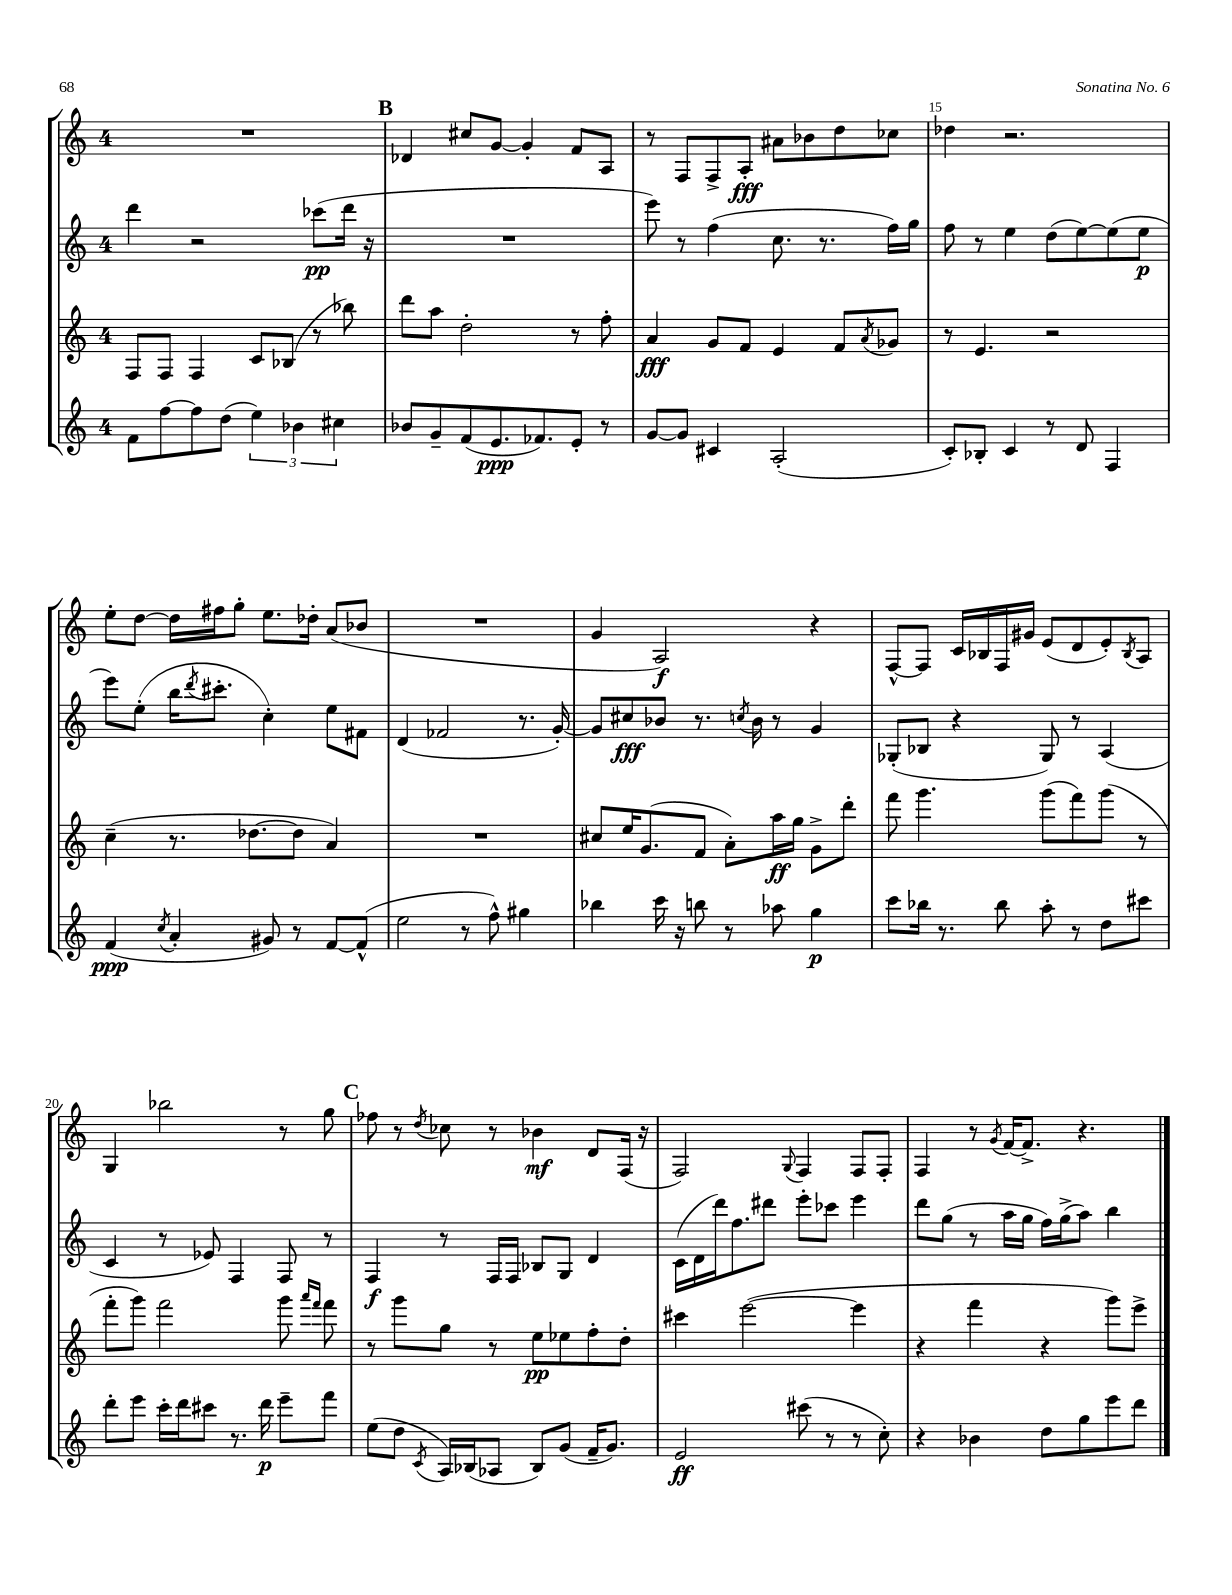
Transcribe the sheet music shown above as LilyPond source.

<<
\new StaffGroup <<
\new Staff = "s0" {
    \clef treble \key c \major \once \override Staff.TimeSignature.style = #'single-digit \time 4/4
    R1 |
    \mark \markup { \bold "B" } des'4 cis''8 g'8~ g'4-. f'8 a8 |
    r8 f8 f8-> a8-.\fff ais'8 bes'8 d''8 ces''8 |
    des''4 r2. |
    e''8-. d''8~ d''16 fis''16 g''8-. e''8. des''16-. a'8( bes'8 |
    R1 |
    g'4 a2\f) r4 |
    f8~-^ f8 c'16 bes16 f16 gis'16 e'8( d'8 e'8-.) \acciaccatura { bes8 } a8 |
    g4 bes''2 r8 g''8 |
    \mark \markup { \bold "C" } fes''8 r8 \acciaccatura { d''8 } ces''8 r8 bes'4\mf d'8 f16( r16 |
    f2) \appoggiatura { g8 } f4 f8 f8-. |
    f4 r8 \acciaccatura { g'8 } f'16~ f'8.-> r4. \bar "|." |
}
\new Staff = "s1" {
    \clef treble \key c \major \once \override Staff.TimeSignature.style = #'single-digit \time 4/4
    d'''4 r2 ces'''8\pp( d'''16 r16 |
    \mark \markup { \bold "B" } R1 |
    e'''8) r8 f''4( c''8. r8. f''16) g''16 |
    f''8 r8 e''4 d''8( e''8~) e''8( e''8\p |
    e'''8) e''8-.( b''16 \acciaccatura { d'''8 } cis'''8.-. c''4-.) e''8 fis'8 |
    d'4( fes'2 r8. g'16~-.) |
    g'8 cis''8\fff bes'8 r8. \acciaccatura { c''8 } bes'16 r8 g'4 |
    ges8-.( bes8 r4 ges8) r8 a4( |
    c'4 r8 ees'8) f4 f8 r8 |
    \mark \markup { \bold "C" } f4\f r8 f16 f16 bes8 g8 d'4 |
    c'16( d'16 d'''16) f''8. dis'''8 e'''8-. ces'''8 e'''4 |
    d'''8 g''8( r8 a''16 g''16 f''16) g''16->( a''8) b''4 \bar "|." |
}
\new Staff = "s2" {
    \clef treble \key c \major \once \override Staff.TimeSignature.style = #'single-digit \time 4/4
    f8 f8 f4 c'8 bes8( r8 bes''8) |
    \mark \markup { \bold "B" } d'''8 a''8 d''2-. r8 f''8-. |
    a'4\fff g'8 f'8 e'4 f'8 \acciaccatura { a'8 } ges'8 |
    r8 e'4. r2 |
    c''4--( r8. des''8.~ des''8 a'4) |
    R1 |
    cis''8 e''16 g'8.( f'8 a'8-.) a''16\ff g''16 g'8-> d'''8-. |
    f'''8 g'''4. g'''8( f'''8) g'''8( r8 |
    f'''8-. g'''8) f'''2 g'''8 \grace { a'''16 f'''16 } f'''8 |
    \mark \markup { \bold "C" } r8 g'''8 g''8 r8 e''8\pp ees''8 f''8-. d''8-. |
    cis'''4 e'''2~( e'''4 |
    r4 f'''4 r4 g'''8) e'''8-> \bar "|." |
}
\new Staff = "s3" {
    \clef treble \key c \major \once \override Staff.TimeSignature.style = #'single-digit \time 4/4
    f'8 f''8~ f''8 d''8( \tuplet 3/2 { e''4) bes'4 cis''4 } |
    \mark \markup { \bold "B" } bes'8 g'8-- f'8( e'8.\ppp fes'8.) e'8-. r8 |
    g'8~ g'8 cis'4 a2-.( |
    c'8-.) bes8-. c'4 r8 d'8 f4 |
    f'4\ppp( \acciaccatura { c''8 } a'4-. gis'8) r8 f'8~ f'8-^( |
    e''2 r8 f''8-^) gis''4 |
    bes''4 c'''16 r16 b''8 r8 aes''8 g''4\p |
    c'''8 bes''16 r8. bes''8 a''8-. r8 d''8 cis'''8 |
    d'''8-. e'''8 c'''16-. d'''16 cis'''8 r8. d'''16\p e'''8-- f'''8 |
    \mark \markup { \bold "C" } e''8( d''8 \acciaccatura { c'8 } a16) bes16( aes8 bes8) g'8( f'16-- g'8.) |
    e'2\ff cis'''8( r8 r8 c''8-.) |
    r4 bes'4 d''8 g''8 e'''8 d'''8 \bar "|." |
}
>>
>>
\layout { \context { \Score currentBarNumber = #12 \override BarNumber.break-visibility = ##(#f #t #t) barNumberVisibility = #(every-nth-bar-number-visible 5) } }
